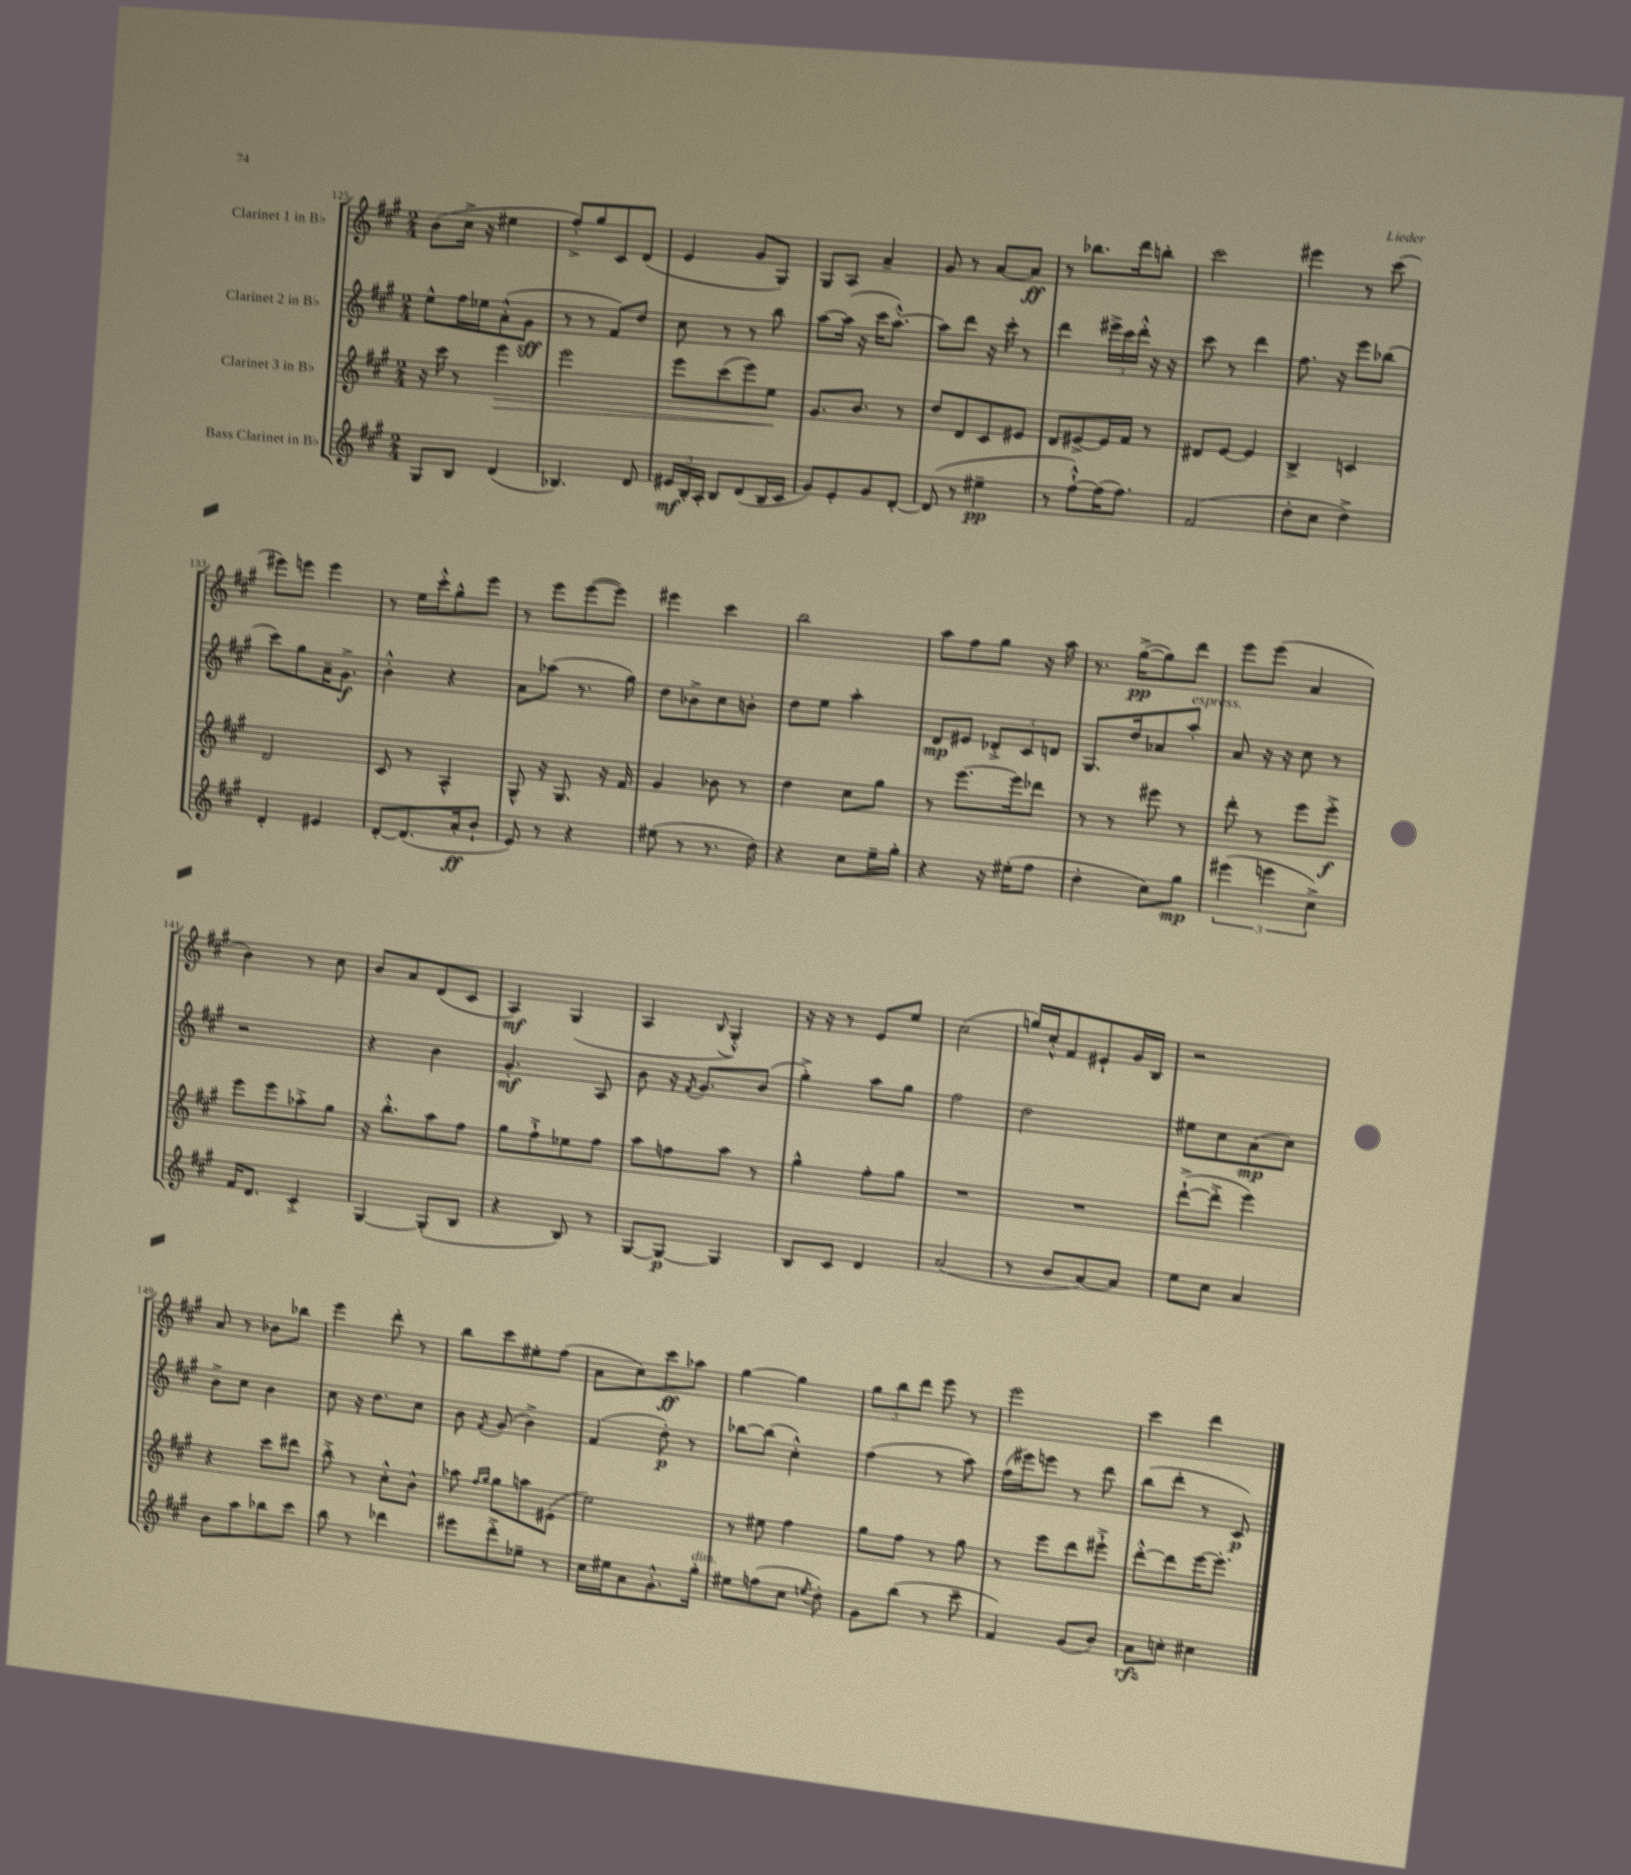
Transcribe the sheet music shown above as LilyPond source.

<<
\new StaffGroup <<
\new Staff = "s0" \with { instrumentName = "Clarinet 1 in Bb" } {
    \clef treble \key a \major \numericTimeSignature \time 2/4
    \autoBeamOff b'8[( cis''16]-> r16 eis''4 |
    fis''8[-.->) gis''8 cis'8 d'8]( |
    e'4 gis'8[ gis8]) |
    gis8[ a8] a'4-- |
    gis'8 r8 a'8[~ a'8]\ff |
    r8 bes''8.[ d'''16 b''8]-. |
    cis'''2 |
    eis'''4 r8 cis'''8( |
    eis'''8[) e'''8] e'''4 |
    r8 e''16[ cis'''16-.-^ gis''8-^ e'''8] |
    r8 e'''8[ e'''8~( e'''8]) |
    eis'''4 cis'''4 |
    b''2 |
    a''8[ fis''8 gis''8] r16 a''16 |
    r8. gis''16[~->\pp( gis''8) d'''8] |
    e'''8[ e'''8]( a'4 |
    b'4) r8 cis''8 |
    b'8[ a'8 d'8( cis'8] |
    a4\mf) gis4( |
    a4 \appoggiatura { b8 } gis4-.-^) |
    r16 r16 r8 e'8[ e''8] |
    cis''2( |
    g''16[) cis''16-.-^ fis'8 eis'8-! gis'16 b16] |
    r2 |
    a'8 r8 bes'8[ bes''8] |
    e'''4 d'''8-. r8 |
    b''8[ cis'''8 eis''8-. fis''8]( |
    a'8[ cis''8) cis'''8\ff aes''8] |
    gis''4~ gis''4 |
    \tuplet 3/2 { gis''8[ b''8 d'''8] } e'''8 r8 |
    e'''2 |
    cis'''4 d'''4 \bar "|." |
}
\new Staff = "s1" \with { instrumentName = "Clarinet 2 in Bb" } {
    \clef treble \key a \major \numericTimeSignature \time 2/4
    \autoBeamOff e''8[-^ fis''16 ees''16 a'8-.-^( gis'8]\sff |
    r8 r8 fis'8[) d''8] |
    cis''8 r8 r8 b''8 |
    a''8[~ a''16]( r16 cis'''16[ a''8.]~-.-^) |
    a''8[ d'''8] r16 cis'''16-. r8 |
    d'''4 \tuplet 3/2 { eis'''16[-> cis'''16 d'''16]-.-^ } r16 r16 |
    cis'''8 r8 d'''4 |
    fis''8. r16 e'''8[ bes''8]( |
    cis'''8[) gis''8 a'16-- gis'8.]->\f |
    b'4-.-^ r4 |
    a'8[ aes''8]( r8. gis''16) |
    d''8[ bes'8-> cis''8 b'8]-. |
    d''8[ e''8] a''4-. |
    d'8[\mp eis'8] \tuplet 3/2 { des'8[-.-> cis'8 d'8] } |
    gis8.[ d''16 aes'8 a''8]-.^\markup { \italic "espress." } |
    a'8 r16 r16 cis''8 r8 |
    r2 |
    r4 b'4 |
    gis'4.-.\mf a8 |
    b'8 r16 \acciaccatura { fis'8 } gis'8.[ b'8]( |
    gis''4-.->) a''8[ gis''8] |
    fis''2 |
    d''2 |
    eis''8[ cis''8 a'8\mp( cis''8]) |
    b'8[-> cis''8] b'4 |
    cis''8 r16 d''8.[ cis''8] |
    b'8 \acciaccatura { fis'8 } gis'8( b'4->) |
    fis'4( d''8-.\p) r8 |
    bes''8[~ bes''8]( cis''4-.-^) |
    fis''4( r8 a''8) |
    fis''16[( eis'''16) e'''8] r8 d'''8 |
    b''8[( d'''8]-. r8 cis'8\p) \bar "|." |
}
\new Staff = "s2" \with { instrumentName = "Clarinet 3 in Bb" } {
    \clef treble \key a \major \numericTimeSignature \time 2/4
    \autoBeamOff r16 cis'''16 r8 e'''4\> |
    e'''2 |
    e'''8[ cis'''8( e'''8) e''8]\! |
    gis'8.[ b'8.] r8 |
    d''8[ d'8 cis'8 eis'8] |
    d'8[ eis'8~-> eis'16 fis'16] r8 |
    dis'8[ e'8]~ e'4 |
    b4-> c'4 |
    d'2 |
    cis'8 r8 a4-^ |
    gis8-^ r16 gis8. r16 fis'16 |
    gis'4 bes'8 r8 |
    d''4 cis''8[ gis''8] |
    r8 e'''8.[~ e'''16 des'''8] |
    r8 r8 eis'''8 r8 |
    d'''8-. r8 e'''8[ e'''8]-.->\f |
    e'''8[ e'''8 aes''8-.-> gis''8] |
    r16 b''8.[-.-^ a''8 fis''8] |
    gis''8[ fis''8-!-> ees''8 fis''8] |
    a''8[ f''8 a''8] r8 |
    gis''4-^ fis''8[-. gis''8] |
    R2 |
    R2 |
    d'''8[~-!->( d'''8]-.-> e'''4) |
    r4 cis'''8[ dis'''8] |
    b''8-.-> r8 cis''8[-.-^ b'8]-^ |
    aes''8 \grace { fis''16[ gis''16] } gis''8[ a''8 eis'8]( |
    e''2) |
    r8 eis''8 fis''4 |
    gis''8[ fis''8] r8 gis''8 |
    r8 e'''8[ d'''8 eis'''8]-!-> |
    d'''8[~-.-^ d'''8 e'''16~ e'''8.]-. \bar "|." |
}
\new Staff = "s3" \with { instrumentName = "Bass Clarinet in Bb" } {
    \clef treble \key a \major \numericTimeSignature \time 2/4
    \autoBeamOff gis8[ b8] d'4( |
    bes4.) d'8 |
    \tuplet 3/2 { eis'16[\mf b16-. a16]-. } b8[ d'8( b16 cis'16] |
    gis'8[) e'8-. gis'8 d'8]~-. |
    d'8( r8 eis''4--\pp |
    r8 fis''8[~-!-^) fis''16( fis''8.]) |
    fis'2( |
    d''8[-. cis''8] d''4->) |
    d'4-. eis'4 |
    d'8[~-. d'8.( a'16-.\ff b'8]-! |
    e'8) r8 r4 |
    eis''8( r8 r8. d''16) |
    r4 cis''8[ e''16-- gis''16]-. |
    r4 r16 eis''16[-.( fis''8] |
    d''4-. cis''8[) gis''8]\mp |
    \tuplet 3/2 { eis'''4( e'''4 cis''4->) } |
    fis'16[ d'8.] cis'4-.-> |
    gis4~ gis8[-.( b8] |
    r4 b8) r8 |
    gis8[~ gis8]~\p gis4 |
    b8[ cis'8] d'4 |
    a'2( |
    r8 b'8[ a'8~) a'8] |
    e''8[ cis''8] a'4 |
    b'8[ a''8 bes''8 cis'''8] |
    b''8 r8 des'''4 |
    eis'''8[ d'''8-.-> ees''8]-- r8 |
    cis''16[ eis''16 a'8 gis'8.-.-^ gis''16]-.^\markup { \italic "dim." } |
    eis''8[ f''8( cis''8] \acciaccatura { e''8 } d''8-.) |
    gis'8[ b''8]( r8 cis'''8-- |
    fis'4) gis'8[( b'8]) |
    a'8[\rfz c''8]-. cis''4 \bar "|." |
}
>>
>>
\layout { \context { \Score currentBarNumber = #125 } }
